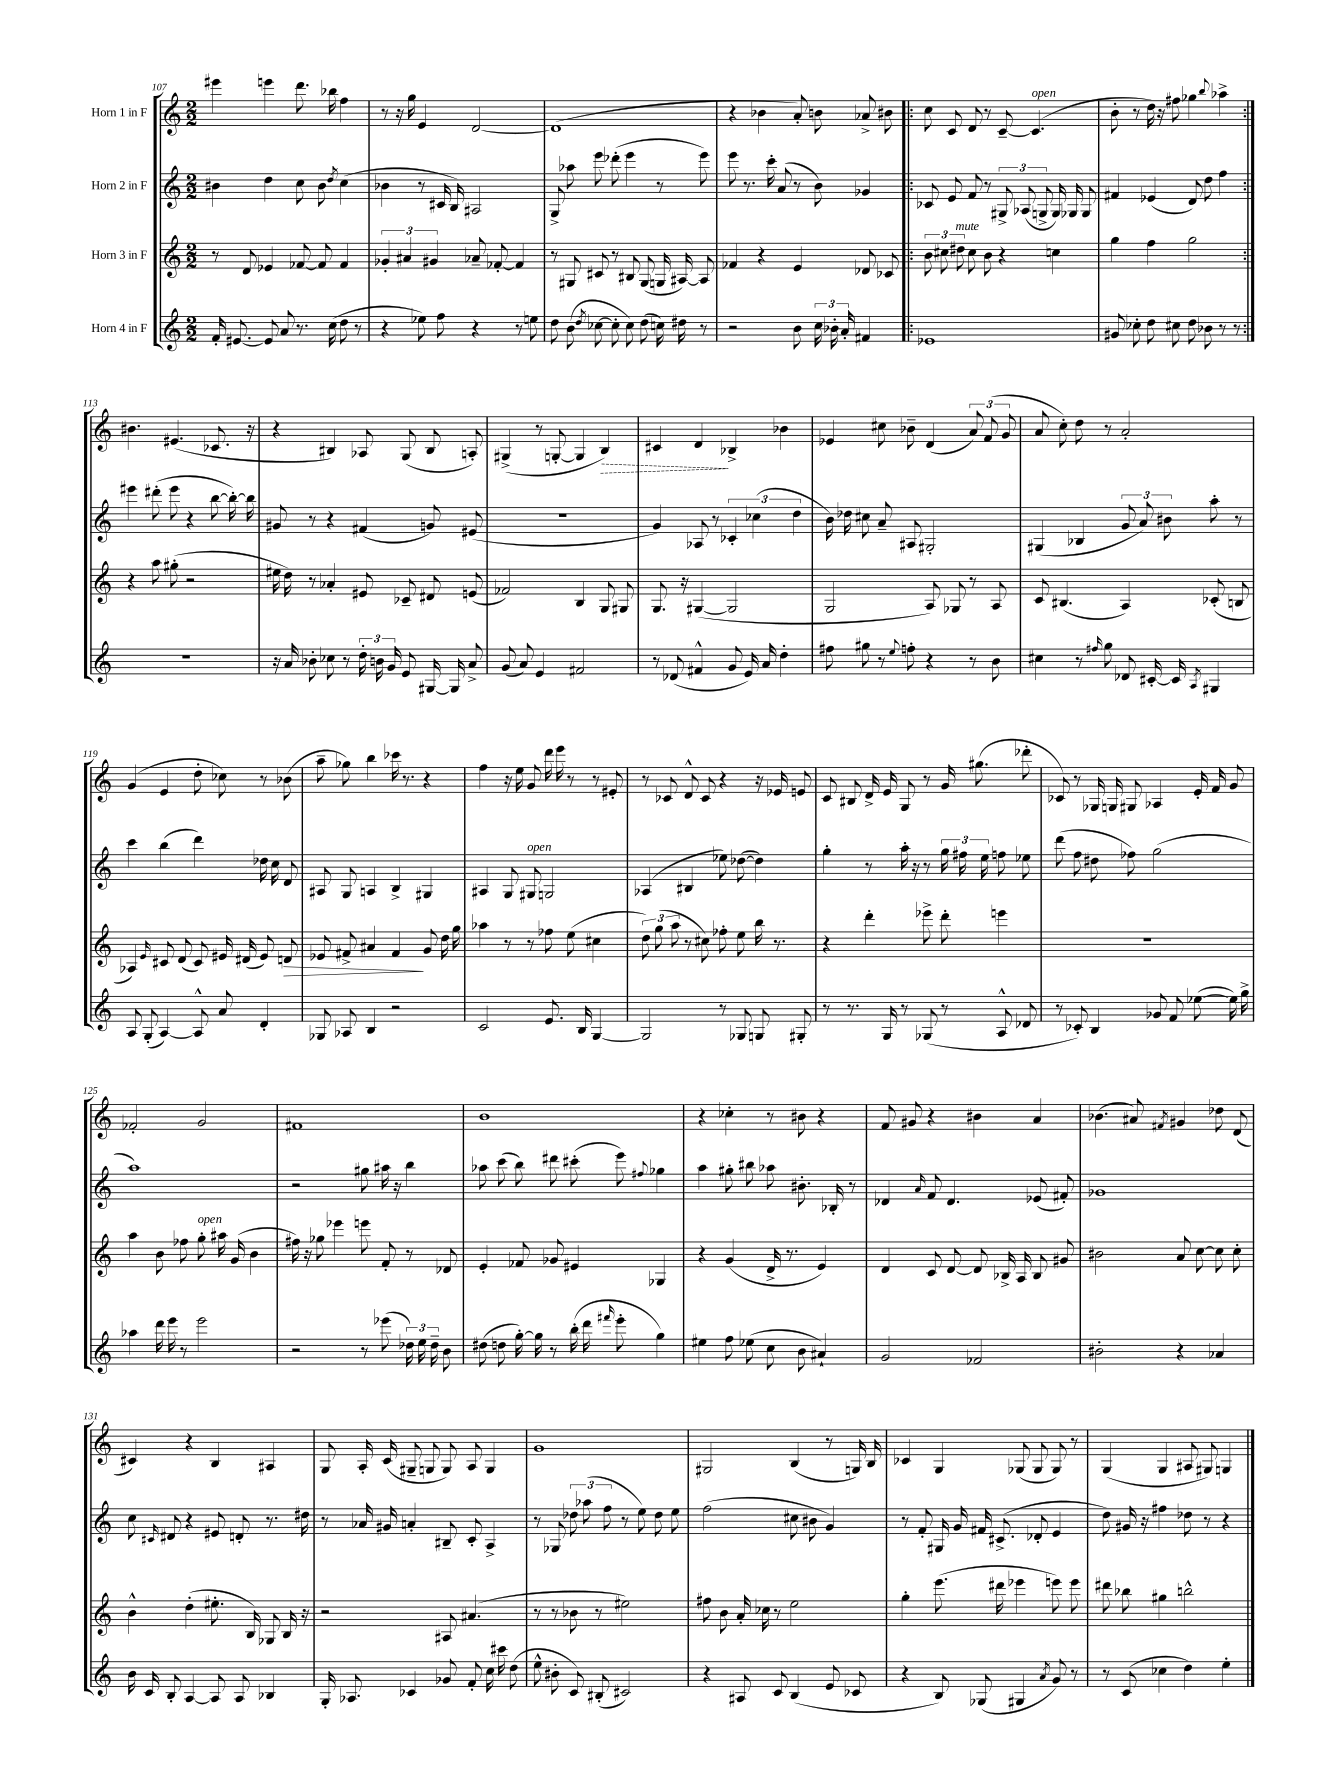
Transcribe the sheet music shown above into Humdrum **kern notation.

**kern	**kern	**kern	**kern
*staff4	*staff3	*staff2	*staff1
*clefG2	*clefG2	*clefG2	*clefG2
*k[]	*k[]	*k[]	*k[]
*M2/2	*M2/2	*M2/2	*M2/2
16f'	8r	4b#	4eee#
[8.e#	.	.	.
.	8d	.	.
8e#]	4e-	4dd	4eee
8a	.	.	.
8.r	[8f-	8cc	8.ddd
.	8f-]	8b#	.
(16cc	.	.	16bb-
.	.	8qdd	.
8dd	4f-	(4cc	4ff
8r	.	.	.
=	=	=	=
4r	6g-'	4b-	8r
.	.	.	16r
.	6a#	.	.
.	.	.	16gg
8ee-)	.	8r	4e
.	6g#	.	.
8ff	.	16c#	.
.	.	16B)	.
4r	8a-~	2A#	[2d
.	[8f-'	.	.
8r	4f-]	.	.
8ee	.	.	.
=	=	=	=
8dd	8r	8G^	(1d]
(8b	8G#	8aa-	.
8qdd	.	.	.
[8cc-	8c#	8eee	.
8cc-']	8r	(8ddd-'	.
8cc-)	8B#	4eee	.
(8dd	(8G#	.	.
16cc)	16G	8r	.
16dd#	[16A#)	.	.
8r	8A#]	8eee)	.
=	=	=	=
2r	4f-	8eee	4r
.	.	8.r	.
.	4r	.	4b-
.	.	16ccc'	.
.	.	(8a	.
8b	4e	8r	8a')
24cc	.	8b)	8b
24b-'	.	.	.
24a'	.	.	.
4f#	8d-	4g-	8a-^
.	8c-	.	8b#
=!|:	=!|:	=!|:	=!|:
1e-	12b	8c-	8cc
.	12cc#	.	.
.	.	8e	8c
.	12dd#	.	.
.	8cc#	8f	8d
.	8b	8r	8r
.	4r	12G#^	[8c~
.	.	(12A-	.
.	.	.	(4.c]
.	.	12G^	.
.	4cc	16G)	.
.	.	16G-	.
.	.	8G-	.
=	=	=	=
8g#	4gg	4f#	8b'
8cc-'	.	.	8r
8dd	4ff	(4e-	16dd)
.	.	.	16r
8cc#	.	.	8ff#
8dd	2gg	8d)	4gg-
8b-	.	8dd	.
.	.	.	8qqbb
8r	.	4ff	4aa-^
8r	.	.	.
=:|!	=:|!	=:|!	=:|!
1r	4r	4eee#	4.b#
.	8aa	(8ddd#'	.
.	(8gg#'	8eee#	(4.e#
.	2r	4r	.
.	.	[8bb	8.c-
.	.	16bb'_)	.
.	.	16bb]	16r
=	=	=	=
16r	16ee#	8g#	4r
16a	16dd)	.	.
8b-'	8r	8r	.
8cc-	4a-'	4r	4B#)
8r	.	.	.
24dd'	8e#	(4f#	8A-
24b	.	.	.
24g	.	.	.
8e	8c-~	.	(8G
[16G#	8d#	8g)	8B#
16G#]	.	.	.
8a^	(8e	(8e#	8A')
=	=	=	=
(8g	2f-)	1r	(4G#^
8a)	.	.	.
4e	.	.	8r
.	.	.	[8G'
2f#	4B	.	4G]
.	8G	.	4B)
.	8G#	.	.
=	=	=	=
8r	8.G	4g)	4c#
(8d-	.	.	.
.	16r	.	.
4f#^^	([4G#	8A-	4d
.	.	8r	.
8g	2G#]	6c-'	4B-^
16e)	.	.	.
.	.	(6cc-	.
16a	.	.	.
4dd'	.	.	4b-
.	.	6dd	.
=	=	=	=
8ff#	2G	16b)	4e-
.	.	16dd-	.
8gg#	.	8cc#	.
8r	.	8a~	8cc#
8qqee	.	.	.
8ff'	.	8A#	8b-~
4r	8A)	2G#'	(4d
.	8G-	.	.
8r	8r	.	12a)
.	.	.	(12f
8b	8A	.	.
.	.	.	12g
=	=	=	=
4cc#	8c	(4G#	8a
.	(4.B#	.	8cc')
8r	.	4B-	8dd
16qqff#	.	.	.
8gg	.	.	8r
8d-	4A)	12g	2a'
.	.	12a)	.
[16c#'	.	.	.
.	.	12b#	.
16c#]	.	.	.
8qA	.	.	.
4G#	(8c-'	8aa'	.
.	8B	8r	.
=	=	=	=
8A	4A-)	4ccc	(4g
(8G'	.	.	.
.	16qqe	.	.
[4A)	8c#	(4bb	4e
.	(8d	.	.
8A^^]	8c#)	4ddd)	8dd'
8a	16e#	.	8cc-)
.	(16d#	.	.
4d'	8e#)	16dd-	8r
.	.	16cc	.
.	8d	8d	(8b-
=	=	=	=
8G-	8e-	8A#	8aa~
8A-	8f#^	8G	8gg-)
4B	4a#	4A	4bb
2r	4f#	4B^	16ccc-
.	.	.	8.r
.	8g	4G#	4r
.	16dd	.	.
.	16gg	.	.
=	=	=	=
2c	4aa-	4A#	4ff
.	8r	8G	16r
.	.	.	16ee
.	8r	8G#	8g
8.e	8ff-	2G	16ddd
.	.	.	16eee
.	(8ee	.	8r
16B	.	.	.
[4G	4cc#	.	8r
.	.	.	8e#'
=	=	=	=
2G]	12dd)	(4A-	8r
.	(12gg	.	.
.	.	.	8c-
.	12aa	.	.
.	8r	4B#	8d^^
.	8cc#)	.	8c-
8r	8ff-'	8ee-)	4r
8G-	8ee	([8dd-	.
8G	16bb	4dd-])	16r
.	8.r	.	16e-
8G#'	.	.	8e
=	=	=	=
8r	4r	4gg'	8c
8.r	.	.	8B#
.	4ddd'	8r	16d^
16G	.	.	16e
8r	.	16aa'	8G
.	.	16r	.
(8G-	8eee-^	8r	8r
8r	8ddd'	24gg	16g
.	.	24ff#	.
.	.	.	(8.gg#
.	.	24ee	.
8A^^	4eee	8ff	.
8d-	.	8ee-	8ddd-'
=	=	=	=
8r	1r	(8ddd	8c-)
8c-')	.	8ff	8r
4B	.	8dd#	16G-
.	.	.	16G
.	.	8ff-)	8G#
8g-	.	(2gg	4A-
8f	.	.	.
([8ee-	.	.	16e'
.	.	.	16f
16ee-])	.	.	8g
16gg^	.	.	.
=	=	=	=
4aa-	4aa	1aa)	2f-'
16ddd	8b	.	.
16eee	.	.	.
8r	8ff-	.	.
2eee	8gg'	.	2g
.	16aa#	.	.
.	(16g	.	.
.	4b	.	.
=	=	=	=
2r	16ff#)	2r	1f#
.	16r	.	.
.	8gg-	.	.
.	4eee-	.	.
8r	8eee	8gg#	.
(8eee-	8f'	16aa#	.
.	.	16r	.
24dd-)	8r	4bb	.
24ee	.	.	.
24dd-~	.	.	.
8b	8d-	.	.
=	=	=	=
(8dd#	4e'	8aa-	1b
8dd	.	(8ccc	.
[16gg')	8f-	8bb)	.
16gg]	.	.	.
8r	8g-	8ddd#	.
(16bb'	4e#	(8ccc#'	.
16ddd	.	.	.
16qqfff#	.	.	.
8eee'	.	8eee)	.
.	.	8qqff#	.
4gg)	4G-	4gg-	.
=	=	=	=
4ee#	4r	4aa	4r
8ff	(4g	8gg#'	4cc-'
(8ee-	.	8bb#	.
8cc	16d^	8aa-	8r
.	8.r	.	.
8b	.	8.b#'	8b#
4a#`)	4e)	.	4r
.	.	16B-'	.
.	.	8r	.
=	=	=	=
2g	4d	4d-	8f
.	.	.	8g#
.	.	16qqa	.
.	8c	8f	4r
.	[8d	4.d-	.
2f-	8d]	.	4b#
.	16B-^	.	.
.	16A	.	.
.	8B-	(8e-	4a
.	8g#	8f#')	.
=	=	=	=
2b#'	2b#	1g-	(4.b-
.	.	.	8a#)
.	.	.	8qf#
4r	8a	.	4g#
.	[8cc	.	.
4a-	8cc]	.	8dd-
.	8cc'	.	(8d
=	=	=	=
16b	4b^^	8cc	4c#)
16c	.	.	.
.	.	16qqc#	.
8B'	.	8d#	.
[4A	(4dd'	4r	4r
8A]	8.ee#'	8e#	4B
8A	.	8d'	.
.	16B)	.	.
4B-	8G-	8.r	4A#
.	16B	.	.
.	16r	16dd#	.
=	=	=	=
16G'	2r	8r	8G
8.A-	.	.	.
.	.	16a-	16A'
.	.	16g#	(16c
4c-	.	4a'	8G#~
.	.	.	8G
8g-	8A#	8B#~	8G)
8f'	(4.a#	8c'	8A
16cc	.	4A^	4G
16ccc#	.	.	.
(8dd	.	.	.
=	=	=	=
8ee^^	8r	8r	1g
8b#'	8r	8G-	.
8c)	8b-	12dd-	.
.	.	(12aa-	.
(8B#'	8r	.	.
.	.	12ff	.
2c#)	2ee#)	8r	.
.	.	8ee)	.
.	.	8dd-	.
.	.	8ee	.
=	=	=	=
4r	8ff#	(2ff	2G#
.	8b	.	.
8A#	16a'	.	.
.	16cc-	.	.
8c	8r	.	.
(4B	2ee	8cc#	(4B
.	.	8b#	.
8e	.	4g)	8r
8c-	.	.	16G)
.	.	.	16B
=	=	=	=
4r	4gg'	8r	4c-
.	.	8f'	.
8B)	(8.eee	16G#	4G
.	.	16g	.
(8G-	.	16f#	.
.	16ddd#	(8.c#^	.
4G#	4eee-	.	(8G-
.	.	8d-'	8G-
8qa	.	.	.
8g)	8eee)	4e	8G-)
8r	8eee	.	8r
=	=	=	=
8r	8ddd#	8dd)	(4G
(8c	8bb-	16g#	.
.	.	16r	.
4cc-	4gg#	4ff#	4G
4dd)	2bb^^	8dd-	8A#
.	.	8r	8G#)
4ee'	.	4r	4G
==	==	==	==
*-	*-	*-	*-
